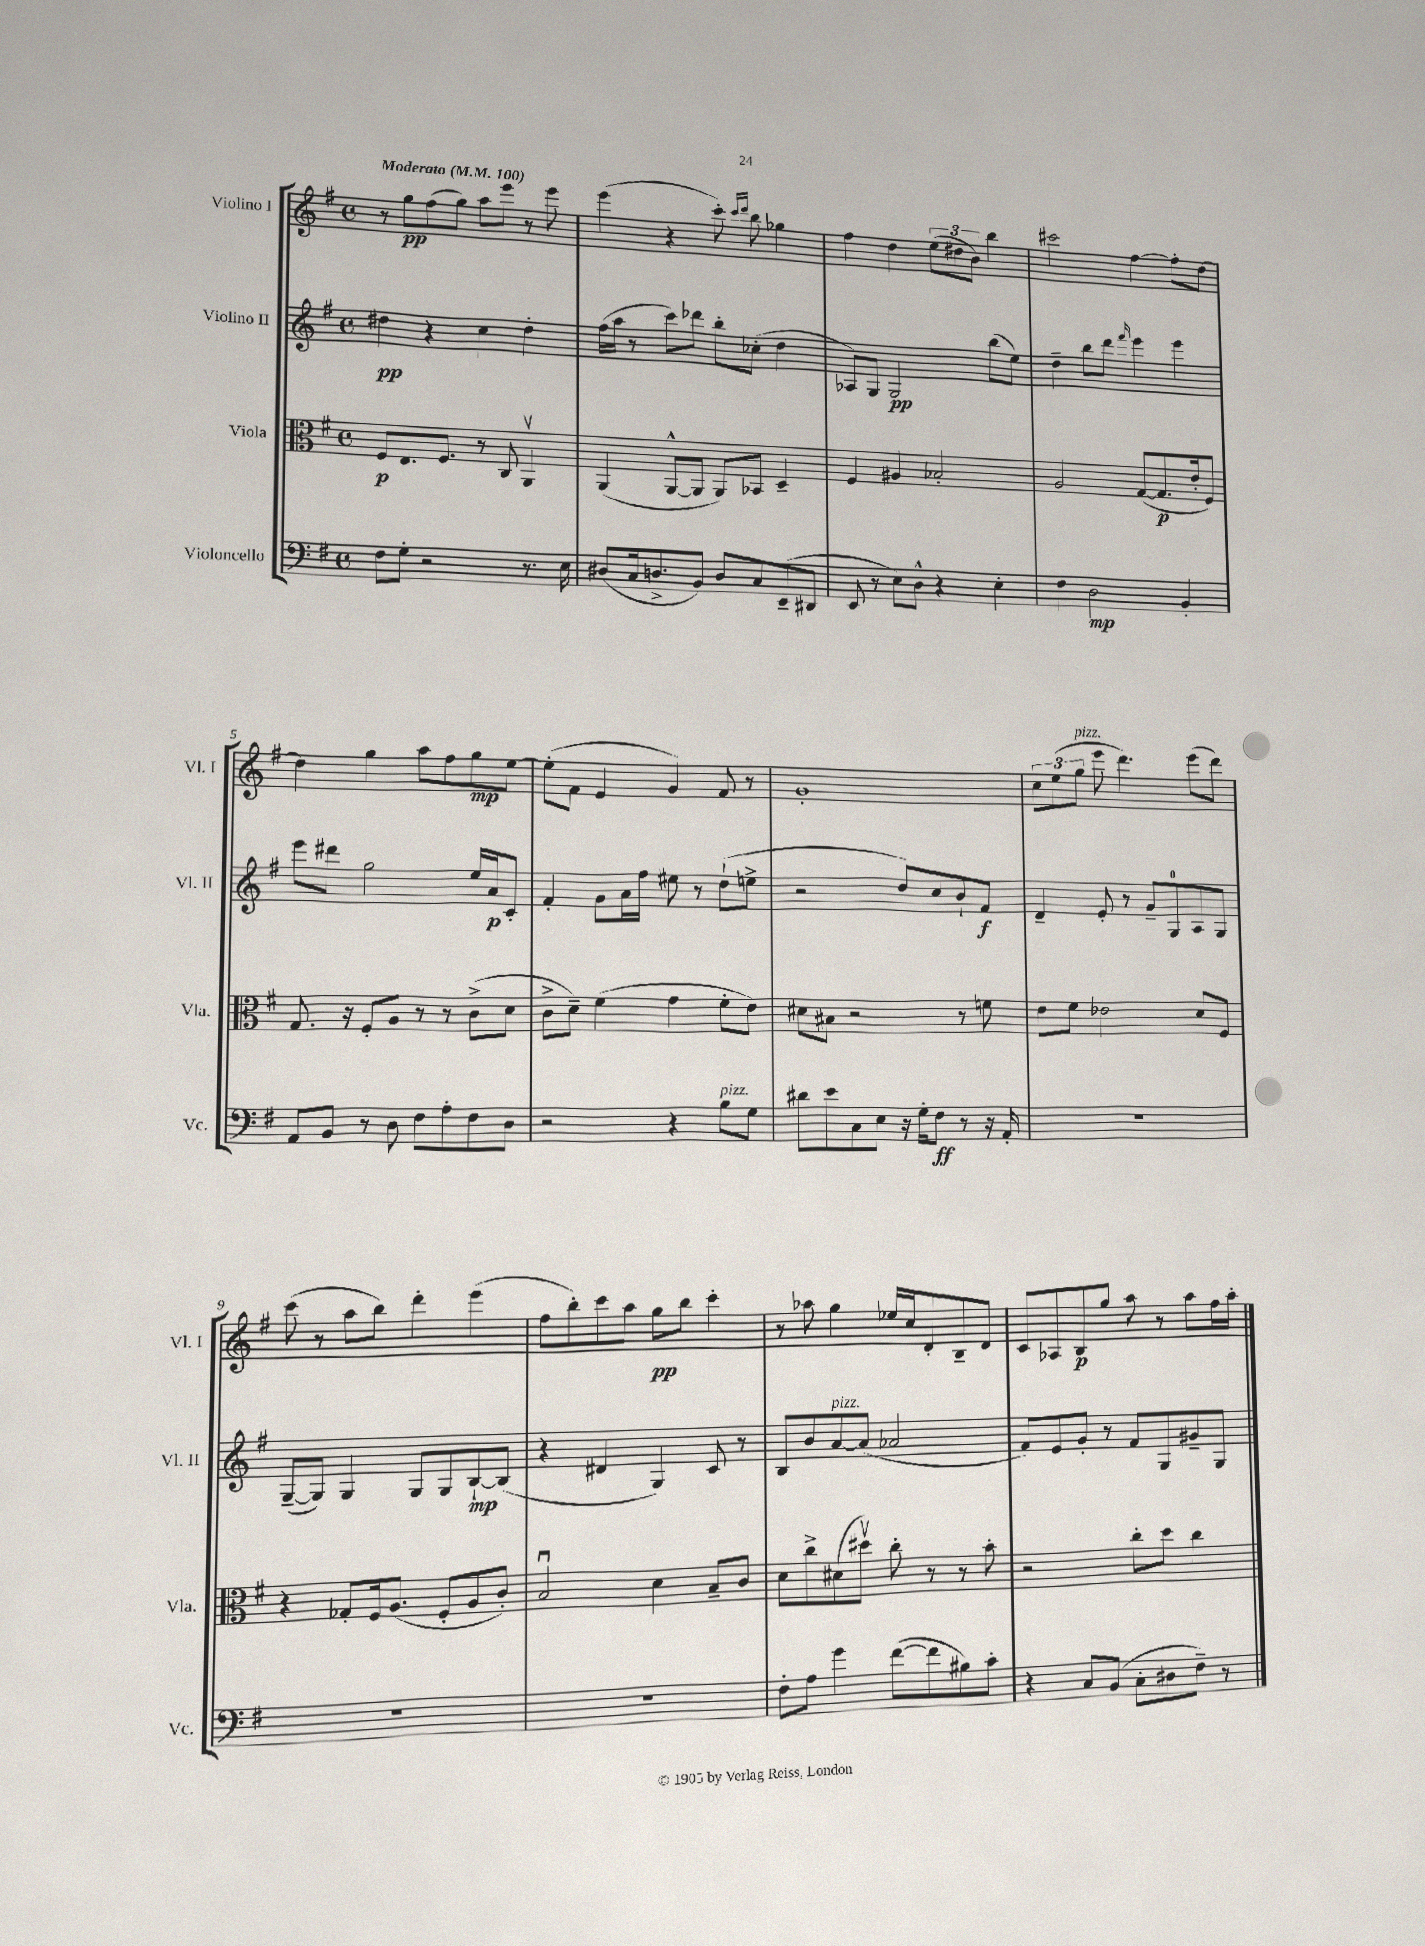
<<
\new StaffGroup <<
\new Staff = "s0" \with { instrumentName = "Violino I" shortInstrumentName = "Vl. I" } {
    \clef treble \key g \major \defaultTimeSignature \time 4/4 \tempo "Moderato" 4 = 100
    \autoBeamOff r8 g''8[\pp fis''8( g''8]) a''8[ e'''8] r8 e'''8 |
    e'''4( r4 c'''8-.) \grace { c'''16[ d'''16] } b''8 ges''4 |
    fis''4 d''4 \tuplet 3/2 { e''8[( dis''8 b'8]) } b''4 |
    cis'''2 fis''4~ fis''8[-. d''8]~ |
    d''4 g''4 a''8[ fis''8 g''8\mp e''8]~ |
    e''8[-.( fis'8] e'4 g'4) fis'8 r8 |
    g'1-. |
    \tuplet 3/2 { c''8[ e''8( g''8]^\markup { \italic "pizz." } } e'''8 d'''4.) e'''8[( d'''8]) |
    c'''8( r8 a''8[ b''8]) d'''4-. e'''4( |
    fis''8[ b''8-.) c'''8 a''8] g''8[\pp b''8] c'''4-. |
    r8 aes''8 g''4 ees''16[ c''16 d'8-. b8-- d'8] |
    c'8[ aes8 b8\p g''8] a''8 r8 a''8[ fis''16 a''16]-. \bar "|." |
}
\new Staff = "s1" \with { instrumentName = "Violino II" shortInstrumentName = "Vl. II" } {
    \clef treble \key g \major \defaultTimeSignature \time 4/4
    \autoBeamOff dis''4\pp r4 c''4 dis''4-. |
    fis''16[( a''16] r8 c'''8[) des'''8] b''8[-. ces''8]-.( d''4 |
    aes8[) g8] g2\pp b''8[( e''8]) |
    d''4-- b''8[ d'''8] \grace { fis'''16 } e'''4 e'''4 |
    e'''8[ dis'''8] g''2 e''16[ a'16\p c'8]-. |
    fis'4-. g'8[ a'16 fis''16] eis''8 r8 d''8[-!( e''8]-> |
    r2 d''8[) c''8 b'8-! fis'8]\f |
    d'4-- e'8-. r8 g'8[-- g8-0 a8 g8] |
    g8[~--( g8]) g4 g8[ g8 b8~-!\mp b8]( |
    r4 dis'4 g4) c'8 r8 |
    b8[ b'8 a'8~^\markup { \italic "pizz." } a'8]( aes'2 |
    fis'8[) e'8 g'8]-. r8 fis'8[ g8 gis'8-- g8] \bar "|." |
}
\new Staff = "s2" \with { instrumentName = "Viola" shortInstrumentName = "Vla." } {
    \clef alto \key g \major \defaultTimeSignature \time 4/4
    \autoBeamOff fis8[\p e8. fis8.] r8 c8 a,4\upbow |
    a,4( a,8[~-^ a,8] a,8[) bes,8] d4-- |
    fis4 ais4 bes2-. |
    a2 g8[~( g8.\p e'16-. fis8]) |
    g8. r16 fis8[-. a8] r8 r8 c'8[->( d'8] |
    c'8[-> d'8]--) fis'4( g'4 fis'8[-. e'8]) |
    dis'8[ bis8] r2 r8 f'8 |
    e'8[ fis'8] ees'2 d'8[ fis8] |
    r4 ges8[-. fis16 a8.]( fis8[-. a8 c'8]-.) |
    b2\downbow d'4 b8[-- c'8] |
    d'8[ c''8-> dis'8( dis''8]\upbow) c''8-. r8 r8 b'8-. |
    r2 c''8[-. d''8] c''4 \bar "|." |
}
\new Staff = "s3" \with { instrumentName = "Violoncello" shortInstrumentName = "Vc." } {
    \clef bass \key g \major \defaultTimeSignature \time 4/4
    \autoBeamOff fis8[ g8]-. r2 r8. e16 |
    dis8[( c16 d8.-> b,8]) d8[ c8 e,8--( dis,8] |
    e,8 r8 e8[) d8]-^ r4 e4-. |
    fis4 d2\mp b,4-. |
    a,8[ b,8] r8 d8 fis8[ a8-. fis8 d8] |
    r2 r4 b8[^\markup { \italic "pizz." } g8] |
    dis'8[ e'8 c8 e8] r16 g16[-. fis8]\ff r8 r16 a,16-. |
    R1 |
    R1 |
    R1 |
    fis8[-. a8] g'4 fis'8[~( fis'8 bis8) c'8]-. |
    r4 c8[ b,8]( c8[-. dis8 fis8]--) r8 \bar "|." |
}
>>
>>
